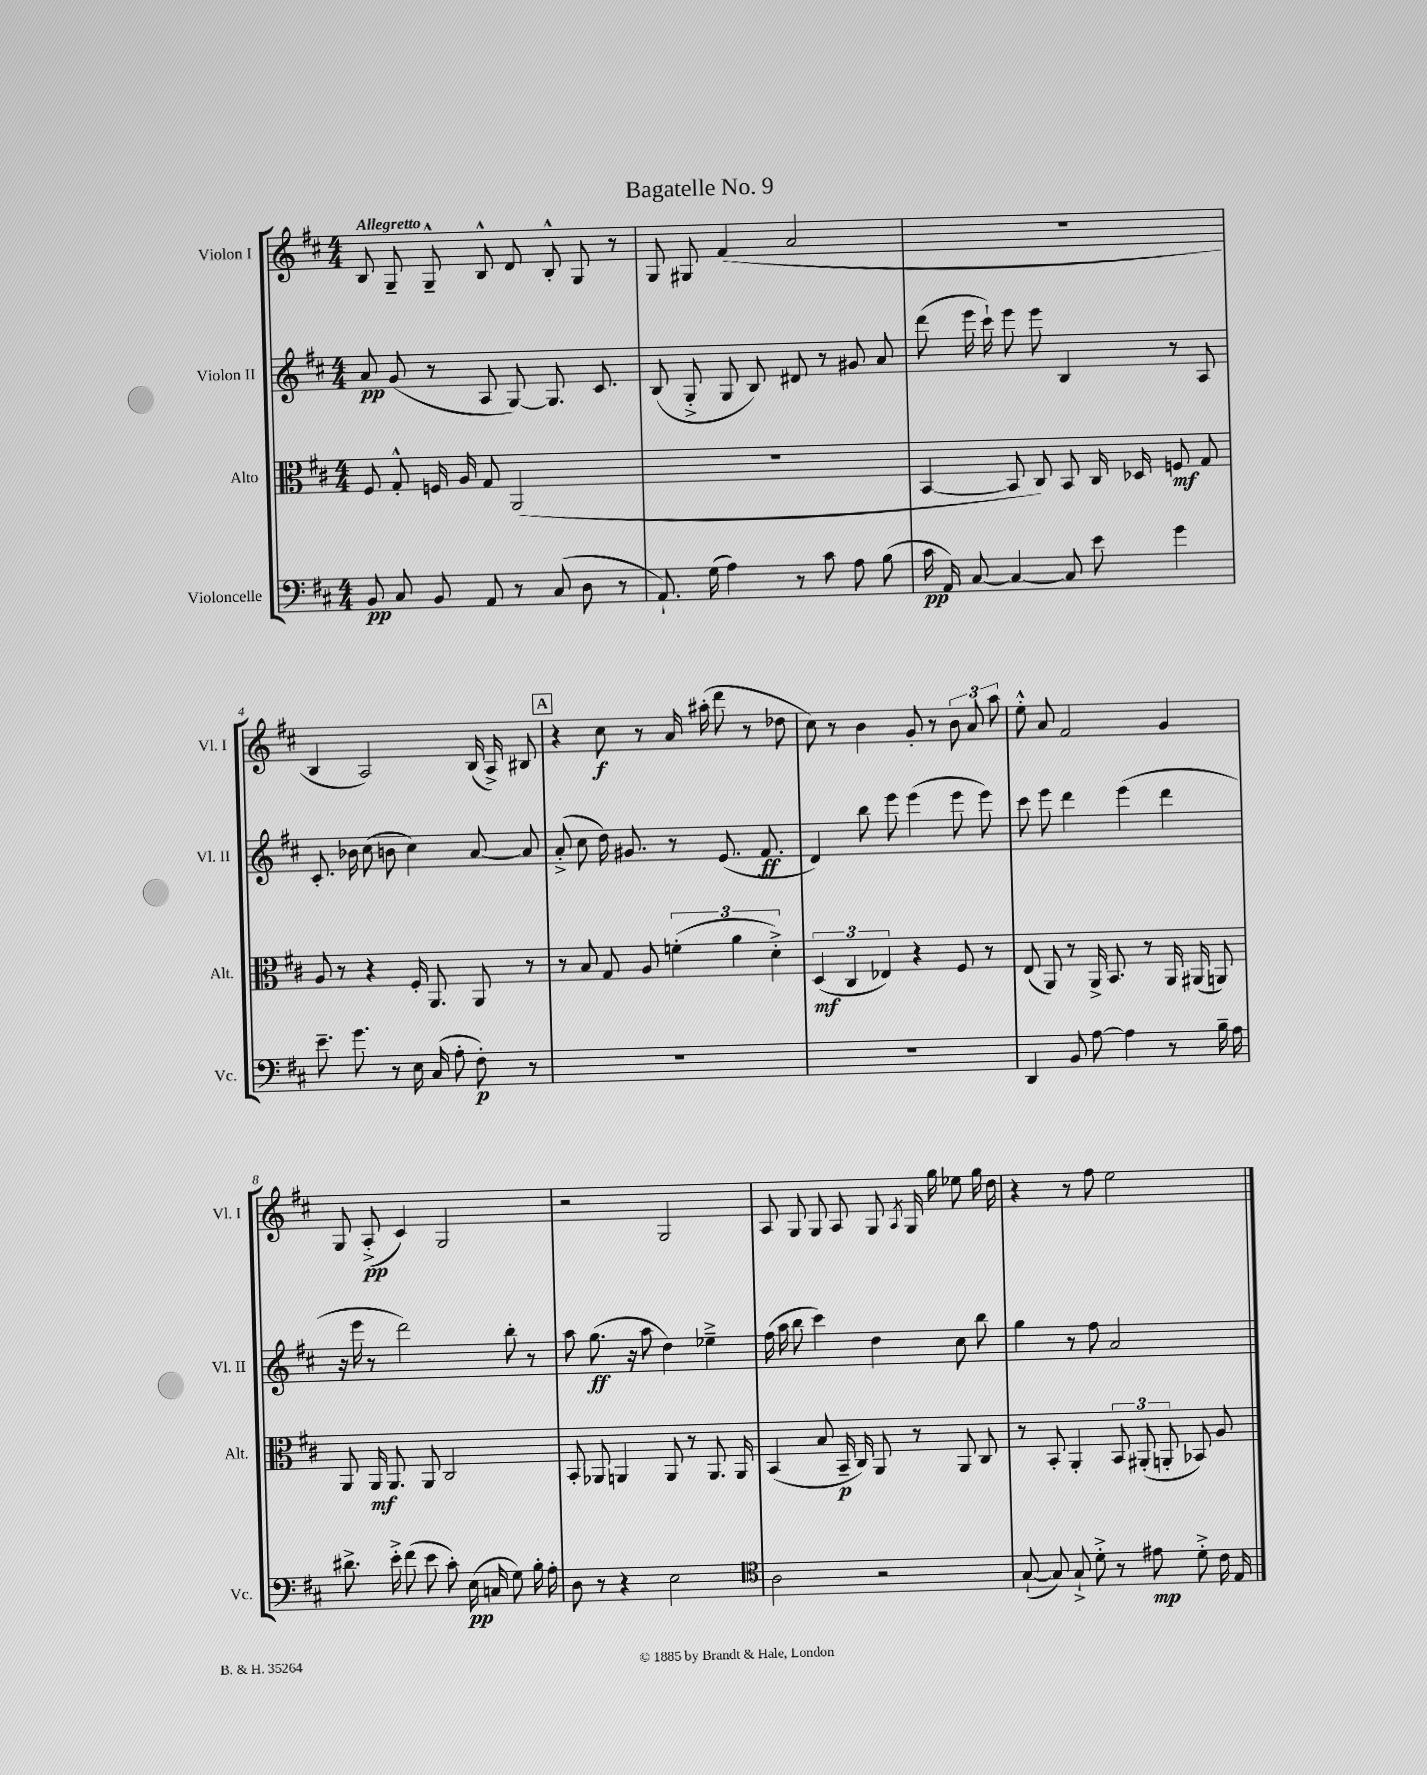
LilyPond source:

\header { title = "Bagatelle No. 9" }
<<
\new StaffGroup <<
\new Staff = "s0" \with { instrumentName = "Violon I" shortInstrumentName = "Vl. I" } {
    \clef treble \key d \major \numericTimeSignature \time 4/4 \tempo "Allegretto"
    \autoBeamOff b8 g8-- g8---^ b8-^ d'8 b8-.-^ g8 r8 |
    g8 gis8 fis'4( a'2 |
    r1 |
    b4 a2) b16( a16->) bis8 |
    \mark \markup { \box "A" } r4 cis''8\f r8 a'16 ais''16-.( d'''8 r8 des''8 |
    cis''8) r8 b'4 g'8-. r8 \tuplet 3/2 { b'8 a'8 a''8 } |
    e''8-.-^ a'8 fis'2 g'4 |
    g8 a8-.->\pp( cis'4) g2 |
    r2 g2 |
    a8 g8 g8 a8 g8 \acciaccatura { a8 } g16 g''16 ees''8 g''16 d''16 |
    r4 r8 fis''8 e''2 \bar "|." |
}
\new Staff = "s1" \with { instrumentName = "Violon II" shortInstrumentName = "Vl. II" } {
    \clef treble \key d \major \numericTimeSignature \time 4/4
    \autoBeamOff a'8\pp g'8( r8 a8 g8~) g8. cis'8. |
    b8( g8-.-> g8 b8) dis'8 r8 gis'8 a'8 |
    d'''8( e'''16 cis'''16-!) e'''8 e'''8 b4 r8 a8 |
    cis'8.-. bes'16 cis''8( b'8 cis''4) a'8~ a'8 |
    \mark \markup { \box "A" } a'8-.->( cis''8 d''16) gis'8. r8 e'8.( fis'8.\ff |
    d'4) b''8 e'''8 e'''4( e'''8 e'''8) |
    cis'''8 e'''8 d'''4 e'''4( d'''4 |
    r16 e'''16 r8 d'''2) b''8-. r8 |
    a''8 g''8.\ff( r16 a''8 d''4) ees''4---> |
    fis''16( a''16 b''8 cis'''4) d''4 cis''8 b''8 |
    g''4 r8 fis''8 a'2 \bar "|." |
}
\new Staff = "s2" \with { instrumentName = "Alto" shortInstrumentName = "Alt." } {
    \clef alto \key d \major \numericTimeSignature \time 4/4
    \autoBeamOff fis8 g8-.-^ f16 a16 g8 a,2( |
    R1 |
    b,4~ b,8 cis8) b,8 cis16 des16 f8\mf g8 |
    a8 r8 r4 fis16-. a,8. a,8 r8 |
    \mark \markup { \box "A" } r8 b8 g8 a8 \tuplet 3/2 { f'4-.( a'4 d'4-.->) } |
    \tuplet 3/2 { d4\mf( cis4 ees4) } r4 fis8 r8 |
    e8( a,8) r8 a,16-> b,8. r8 a,16 ais,16( a,8) |
    a,8 a,16\mf a,8. a,8 cis2 |
    b,8-. aes,8 a,4 a,8 r8 a,8. a,16 |
    b,4( b8 b,16--\p cis16) a,8 r8 a,8 cis8 |
    r8 b,8-. a,4-. \tuplet 3/2 { b,8 ais,8-.( a,8-. } bes,8) a8 \bar "|." |
}
\new Staff = "s3" \with { instrumentName = "Violoncelle" shortInstrumentName = "Vc." } {
    \clef bass \key d \major \numericTimeSignature \time 4/4
    \autoBeamOff b,8\pp cis8 b,8 a,8 r8 cis8( d8 r8 |
    a,8.-!) g16( a4) r8 cis'8 a8 b8( |
    cis'16\pp a,16) cis8~ cis4~ cis8 e'8 g'4 |
    e'8.-- g'8. r8 e16 cis16( a8-. fis8-.\p) r8 |
    \mark \markup { \box "A" } R1 |
    R1 |
    d,4 b,8 a8~ a4 r8 b16-- a16 |
    dis'8.-> e'16-.-> fis'8( e'8 cis'8-.) e16\pp( c16 g8) b16-. a16-. |
    d8 r8 r4 e2 |
    \clef tenor a2 r2 |
    g8~-!( g8) g8-!-> d'8-.-> r8 eis'8\mp d'8-.-> cis'16 e16 \bar "|." |
}
>>
>>
